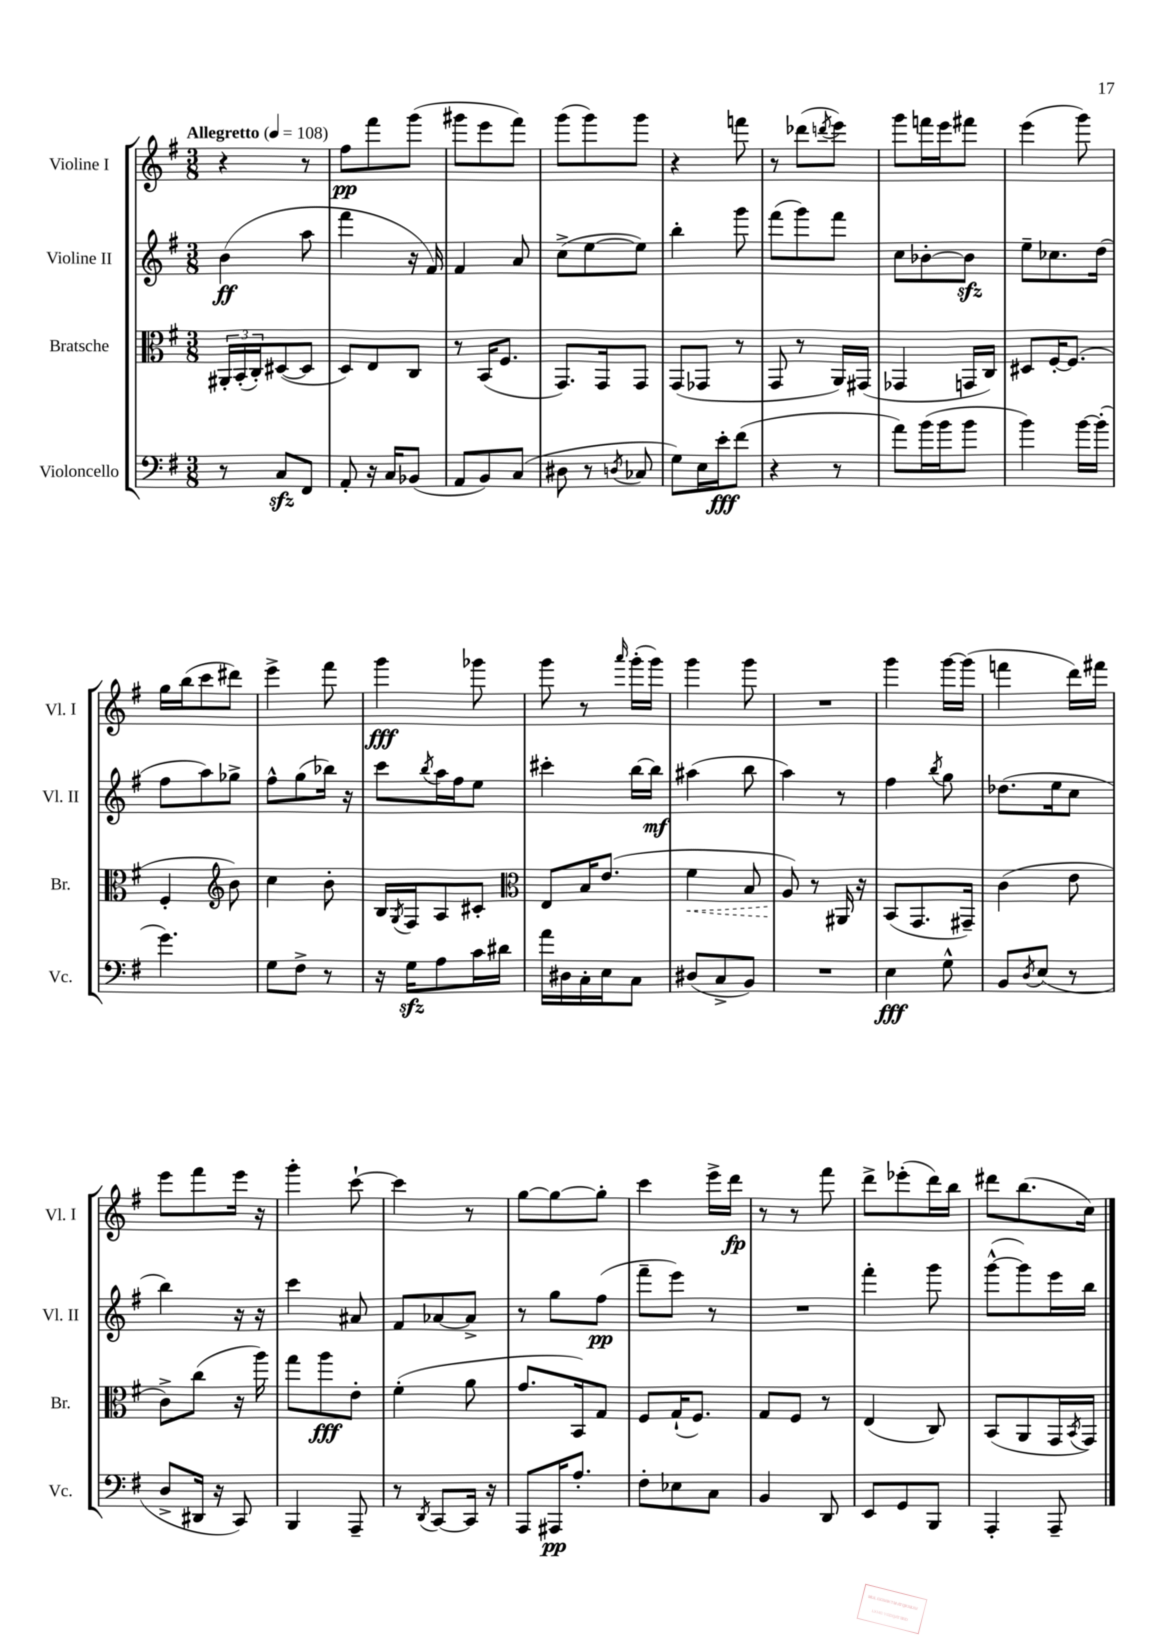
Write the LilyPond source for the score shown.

<<
\new StaffGroup <<
\new Staff = "s0" \with { instrumentName = "Violine I" shortInstrumentName = "Vl. I" } {
    \clef treble \key g \major \numericTimeSignature \time 3/8 \tempo "Allegretto" 4 = 108
    r4 r8 |
    fis''8\pp fis'''8 g'''8( |
    gis'''8 e'''8 fis'''8) |
    g'''8( g'''8) g'''8 |
    r4 f'''8 |
    r8 des'''8( \acciaccatura { d'''8 } e'''8) |
    g'''8 f'''16 e'''16 fis'''8 |
    e'''4( g'''8) |
    g''16 b''16( c'''8 dis'''8) |
    e'''4-> fis'''8 |
    g'''4\fff ges'''8 |
    g'''8 r8 \grace { a'''16 } g'''16-.( g'''16) |
    g'''4 g'''8 |
    R4. |
    g'''4 g'''16~ g'''16( |
    f'''4 d'''16) fis'''16 |
    e'''8 fis'''8 e'''16 r16 |
    g'''4-. c'''8~-! |
    c'''4 r8 |
    g''8~ g''8~ g''8-. |
    c'''4 e'''16-> d'''16\fp |
    r8 r8 fis'''8 |
    d'''8-> ees'''8-.( d'''16) b''16 |
    dis'''8 b''8.( c''16) \bar "|." |
}
\new Staff = "s1" \with { instrumentName = "Violine II" shortInstrumentName = "Vl. II" } {
    \clef treble \key g \major \numericTimeSignature \time 3/8
    b'4\ff( a''8 |
    fis'''4 r16 fis'16) |
    fis'4 a'8 |
    c''8->( e''8~ e''8) |
    b''4-. g'''8 |
    fis'''8( g'''8) fis'''8 |
    c''8 bes'8~-. bes'8\sfz |
    e''8-- ces''8. d''16( |
    fis''8 a''8) ges''8-> |
    fis''8-^ g''8( bes''16) r16 |
    c'''8 \acciaccatura { b''8 } a''16 fis''16 e''8 |
    cis'''4-. b''16~ b''16\mf |
    ais''4( b''8 |
    a''4) r8 |
    fis''4 \acciaccatura { b''8 } g''8 |
    des''8.( e''16 c''8 |
    b''4) r16 r16 |
    c'''4 ais'8 |
    fis'8 aes'8~ aes'8-> |
    r8 g''8 fis''8\pp( |
    fis'''8-- e'''8) r8 |
    R4. |
    fis'''4-. g'''8 |
    g'''8~-^( g'''8) e'''16 b''16 \bar "|." |
}
\new Staff = "s2" \with { instrumentName = "Bratsche" shortInstrumentName = "Br." } {
    \clef alto \key g \major \numericTimeSignature \time 3/8
    \tuplet 3/2 { ais,16-. b,16-.( c16-.) } dis8~( dis8 |
    d8) e8 c8 |
    r8 b,16( fis8. |
    g,8.) g,16 g,8 |
    g,8( ges,8 r8 |
    g,8 r8 a,16) gis,16( |
    ges,4 g,16 c16) |
    dis8 fis16~-. fis8.( |
    fis4-. \clef treble b'8) |
    c''4 b'8-. |
    b16 \acciaccatura { g8 } fis16 a8 cis'8-. |
    \clef alto e8 b16 e'8.( |
    \once \override Hairpin.style = #'dashed-line fis'4\< b8 |
    a8\!) r8 ais,16 r16 |
    b,8( g,8. gis,16--) |
    c'4( e'8 |
    c'8->) c''8( r16 a''16) |
    g''8 a''8\fff e'8-. |
    fis'4-.( a'8 |
    g'8. b,16) g8 |
    fis8 g16-!( fis8.) |
    g8 fis8 r8 |
    e4( c8) |
    b,8( a,8 g,16 \acciaccatura { b,8 } g,16) \bar "|." |
}
\new Staff = "s3" \with { instrumentName = "Violoncello" shortInstrumentName = "Vc." } {
    \clef bass \key g \major \numericTimeSignature \time 3/8
    r8 c8\sfz fis,8 |
    a,8-. r16 c16 bes,8( |
    a,8 b,8) c8( |
    dis8 r8 \acciaccatura { d8 } ces8 |
    g8) e16 e'16-.\fff fis'8( |
    r4 r8 |
    a'8) b'16( b'16 b'8 |
    b'4) b'16~ b'16-.( |
    g'4.) |
    g8 fis8-> r8 |
    r16 g16\sfz a8 c'16 dis'16 |
    a'16 dis16 c16-. e16 c8 |
    dis8( c8-> b,8) |
    R4. |
    e4\fff g8-^ |
    b,8 \acciaccatura { d8 } e8( r8 |
    d8-> dis,16 r16 c,8) |
    b,,4 a,,8-- |
    r8 \acciaccatura { d,8 } c,8~ c,16 r16 |
    a,,8 ais,,16\pp a8.-. |
    fis8-. ees8 c8 |
    b,4 d,8 |
    e,8 g,8 b,,8 |
    a,,4-. a,,8-- \bar "|." |
}
>>
>>
\layout { \context { \Score \remove "Bar_number_engraver" } }
